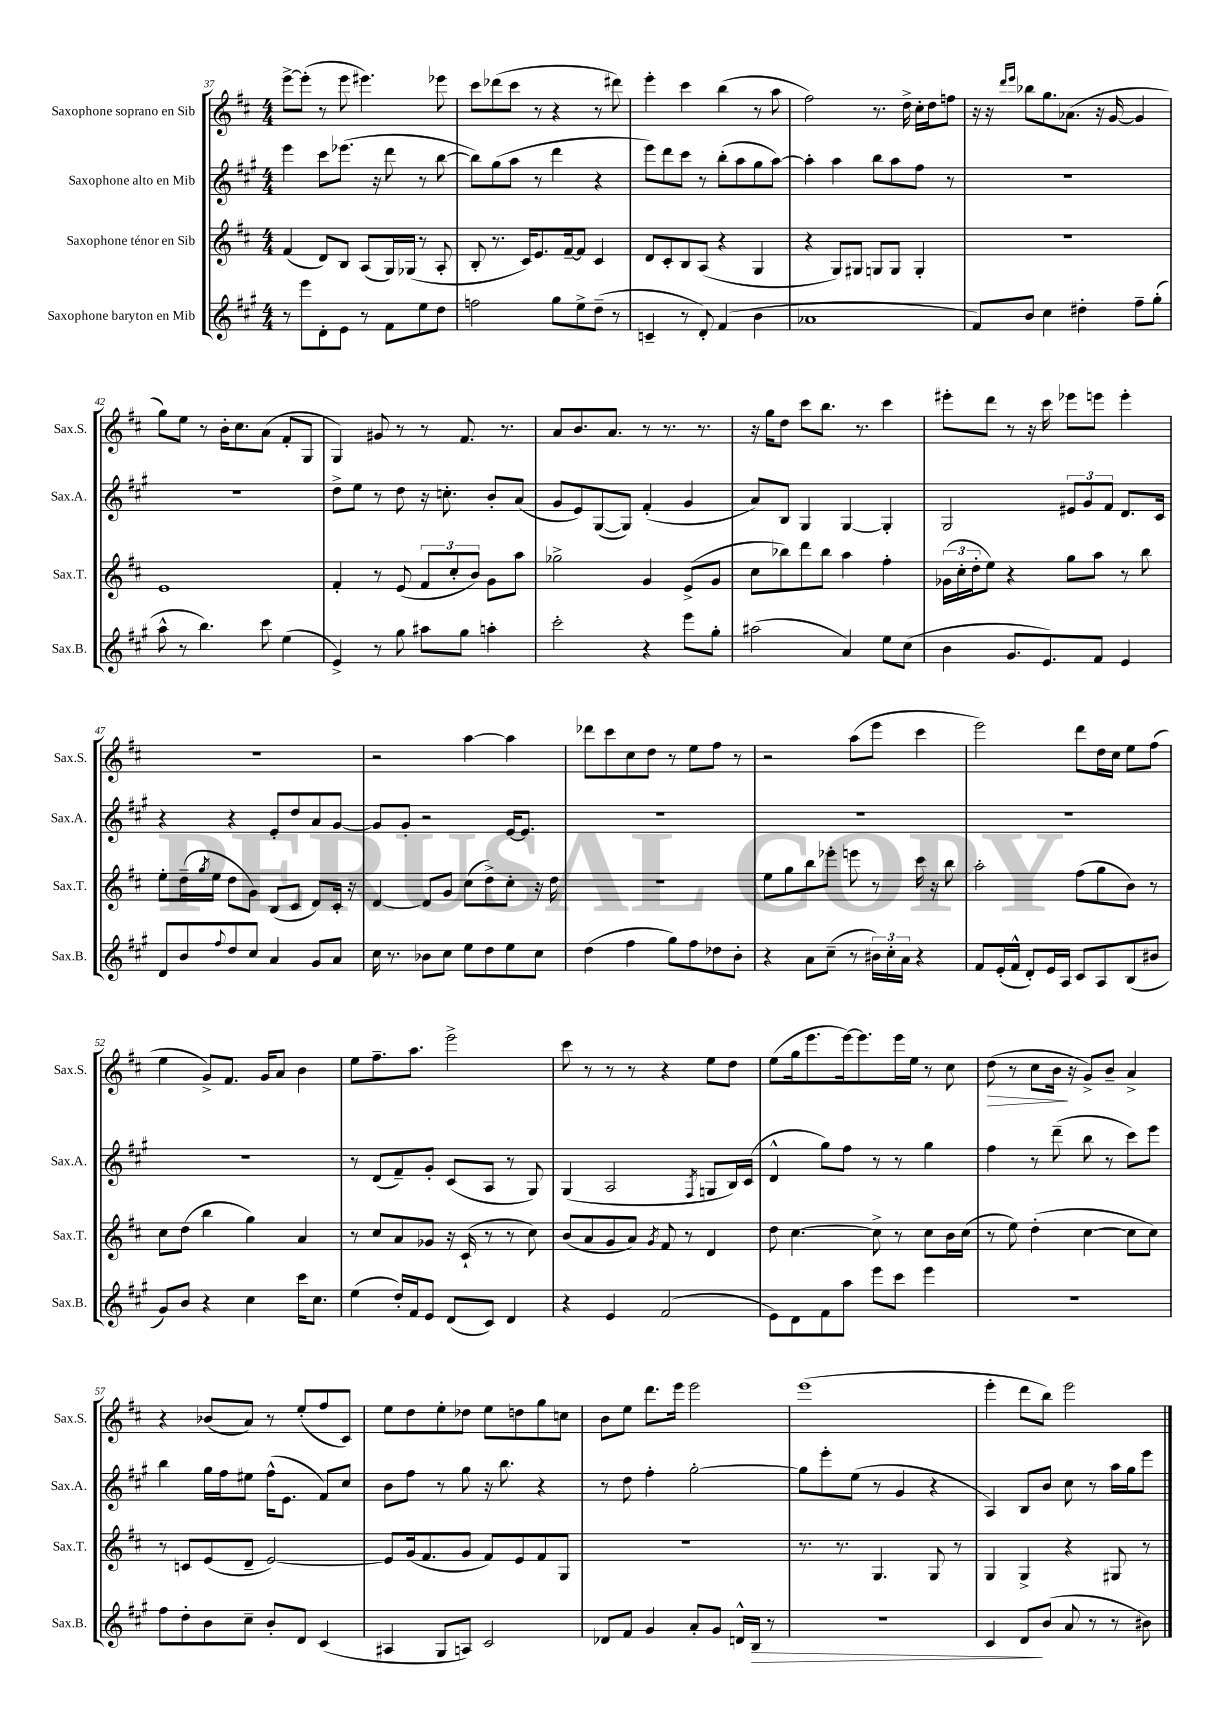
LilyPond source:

<<
\new StaffGroup <<
\new Staff = "s0" \with { instrumentName = "Saxophone soprano en Sib" shortInstrumentName = "Sax.S." } {
    \clef treble \key d \major \numericTimeSignature \time 4/4
    e'''8~-> e'''8-.( r8 e'''8 eis'''4.) ees'''8 |
    cis'''8 des'''8( cis'''8 r8 r4 r8 dis'''8) |
    e'''4-. cis'''4 b''4( r8 a''8 |
    fis''2) r8. d''16-> cis''16-. d''16 f''8 |
    r16 r16 \grace { d'''16 e'''16 } bes''8 g''8. aes'8.( r16 g'16~ g'4 |
    g''8) e''8 r8 b'16-. cis''8. a'8( fis'8-. g8 |
    g4) gis'8 r8 r8 fis'8. r8. |
    a'8 b'8. a'8. r8 r8. r8. |
    r16 g''16 d''8 cis'''8 b''8. r8. cis'''4 |
    eis'''8-. d'''8 r8 r16 cis'''16 ees'''8 e'''8 e'''4-. |
    r1 |
    r2 a''4~ a''4 |
    des'''8 cis'''8 cis''8 d''8 r8 e''8 fis''8 r8 |
    r2 a''8( e'''8 cis'''4 |
    e'''2) d'''8 d''16 cis''16 e''8 fis''8( |
    e''4 g'8->) fis'8. g'16 a'8 b'4 |
    e''8 fis''8.-- a''8. e'''2-> |
    cis'''8 r8 r8 r8 r4 e''8 d''8 |
    e''8( g''16 e'''8. e'''16~) e'''8. e'''16 e''16 r8 cis''8 |
    d''8\>( r8 cis''8 b'16\! r16 g'8->) b'8-- a'4-> |
    r4 bes'8( a'8) r8 e''8-.( fis''8 cis'8) |
    e''8 d''8 e''8-. des''8 e''8 d''8 g''8 c''8 |
    b'8 e''8 d'''8. e'''16 e'''2 |
    e'''1( |
    e'''4-. d'''8 b''8) e'''2 \bar "|." |
}
\new Staff = "s1" \with { instrumentName = "Saxophone alto en Mib" shortInstrumentName = "Sax.A." } {
    \clef treble \key a \major \numericTimeSignature \time 4/4
    e'''4 cis'''8 ees'''8.( r16 d'''8 r8 b''8~ |
    b''8) gis''8( a''8 r8 d'''4 r4 |
    e'''8) d'''8 cis'''8 r8 b''8-.( a''8 gis''8 a''8~) |
    a''4-. a''4 b''8 a''8 fis''8 r8 |
    R1 |
    R1 |
    d''8-> e''8 r8 d''8 r16 c''8.-. b'8-. a'8( |
    gis'8 e'8) gis8~( gis8) fis'4-.( gis'4 |
    a'8) b8 gis4 gis4~ gis4-. |
    gis2 \tuplet 3/2 { eis'8 gis'8 fis'8 } d'8. cis'16 |
    r4 r4 e'8-. d''8 a'8 gis'8~ |
    gis'8 gis'8-. r2 e'16~ e'8. |
    R1 |
    R1 |
    R1 |
    R1 |
    r8 d'8( fis'8--) gis'8-. cis'8( a8 r8 gis8) |
    gis4( a2 \acciaccatura { fis8 } g8 b16) cis'16( |
    d'4-^ gis''8) fis''8 r8 r8 gis''4 |
    fis''4 r8 d'''8--( b''8 r8 cis'''8) e'''8 |
    b''4 gis''16 fis''16 eis''8 fis''16-^( e'8. fis'8) cis''8 |
    b'8 fis''8 r8 gis''8 r16 b''8. r4 |
    r8 d''8 fis''4-. gis''2~-. |
    gis''8 e'''8-. e''8( r8 gis'4 r4 |
    a4) b8 b'8 cis''8 r8 a''16 gis''16 e'''8 \bar "|." |
}
\new Staff = "s2" \with { instrumentName = "Saxophone ténor en Sib" shortInstrumentName = "Sax.T." } {
    \clef treble \key d \major \numericTimeSignature \time 4/4
    fis'4( d'8) b8 a8( g16) ges16( r8 a8-. |
    b8-. r8. cis'16) e'8. fis'16~-- fis'8 cis'4 |
    d'8 cis'8-. b8 a8( r4 g4 |
    r4 g8) gis8 g8 g8 g4-. |
    R1 |
    e'1 |
    fis'4-. r8 e'8( \tuplet 3/2 { fis'8 cis''8-. b'8) } g'8 a''8 |
    ges''2-> g'4 e'8->( g'8 |
    cis''8 bes''8) d'''8 bes''8 a''4 fis''4-. |
    \tuplet 3/2 { ges'16( cis''16-. d''16-. } e''8) r4 g''8 a''8 r8 b''8 |
    e''8-. d''16--( \acciaccatura { g''8 } e''16 d''8 g'8) b8( cis'8 d'8) cis'16-. r16 |
    d'4~ d'8 g'8 cis''8( d''8->) cis''8-. r16 d''16 |
    R1 |
    e''8 g''8 b''8 ees'''8-. e'''8 r8 cis'''16 r16 b''8 |
    a''2-. fis''8( g''8 b'8) r8 |
    cis''8 d''8( b''4 g''4) a'4 |
    r8 cis''8 a'8 ges'8 r16 cis'16-!( r8 r8 cis''8) |
    b'8( a'8 g'8 a'8) \acciaccatura { g'8 } fis'8 r8 d'4 |
    d''8 cis''4.~ cis''8-> r8 cis''8 b'16 cis''16( |
    r8 e''8) d''4-.( cis''4~ cis''8 cis''8) |
    r8 c'8 e'8( d'8-- e'2~) |
    e'8 g'16( fis'8. g'8 fis'8) e'8 fis'8 g8 |
    R1 |
    r8. r8. g4. g8 r8 |
    g4 g4-> r4 gis8 r8 \bar "|." |
}
\new Staff = "s3" \with { instrumentName = "Saxophone baryton en Mib" shortInstrumentName = "Sax.B." } {
    \clef treble \key a \major \numericTimeSignature \time 4/4
    r8 e'''8 d'8-. e'8 r8 fis'8 e''8 d''8 |
    f''2 gis''8 e''8-> d''8--( r8 |
    c'4-- r8 d'8-.) fis'4( b'4 |
    aes'1 |
    fis'8) b'8 cis''4 dis''4-. fis''8-- gis''8-.( |
    a''8-^ r8 b''4.) cis'''8 e''4( |
    e'4->) r8 gis''8 ais''8 gis''8 a''4-. |
    cis'''2-. r4 e'''8 gis''8-. |
    ais''2( a'4) e''8 cis''8( |
    b'4 gis'8. e'8.) fis'8 e'4 |
    d'8 b'8 \appoggiatura { fis''8 } d''8 cis''8 a'4 gis'8 a'8 |
    cis''16 r8. bes'8 cis''8 e''8 d''8 e''8 cis''8 |
    d''4( fis''4 gis''8) fis''8 des''8 b'8-. |
    r4 a'8 cis''8--( r8 \tuplet 3/2 { bis'16) cis''16-. a'16 } r4 |
    fis'8 e'16-.( fis'16-^ d'8-.) e'16 a16 cis'8 a8 b8( bis'8 |
    gis'8) b'8 r4 cis''4 cis'''16 cis''8. |
    e''4( d''16-.) fis'16 e'8 d'8( cis'8) d'4 |
    r4 e'4 fis'2( |
    e'8) d'8 fis'8 a''8 e'''8 cis'''8 e'''4 |
    r1 |
    fis''8 d''8-. b'8 cis''8-- b'8-. d'8 cis'4( |
    ais4 gis8 a8) cis'2 |
    des'8 fis'8 gis'4 a'8-. gis'8 d'16-^ b16\> r8 |
    R1 |
    cis'4 d'8\! b'8( a'8 r8 r8 bis'8) \bar "|." |
}
>>
>>
\layout { \context { \Score currentBarNumber = #37 } }
